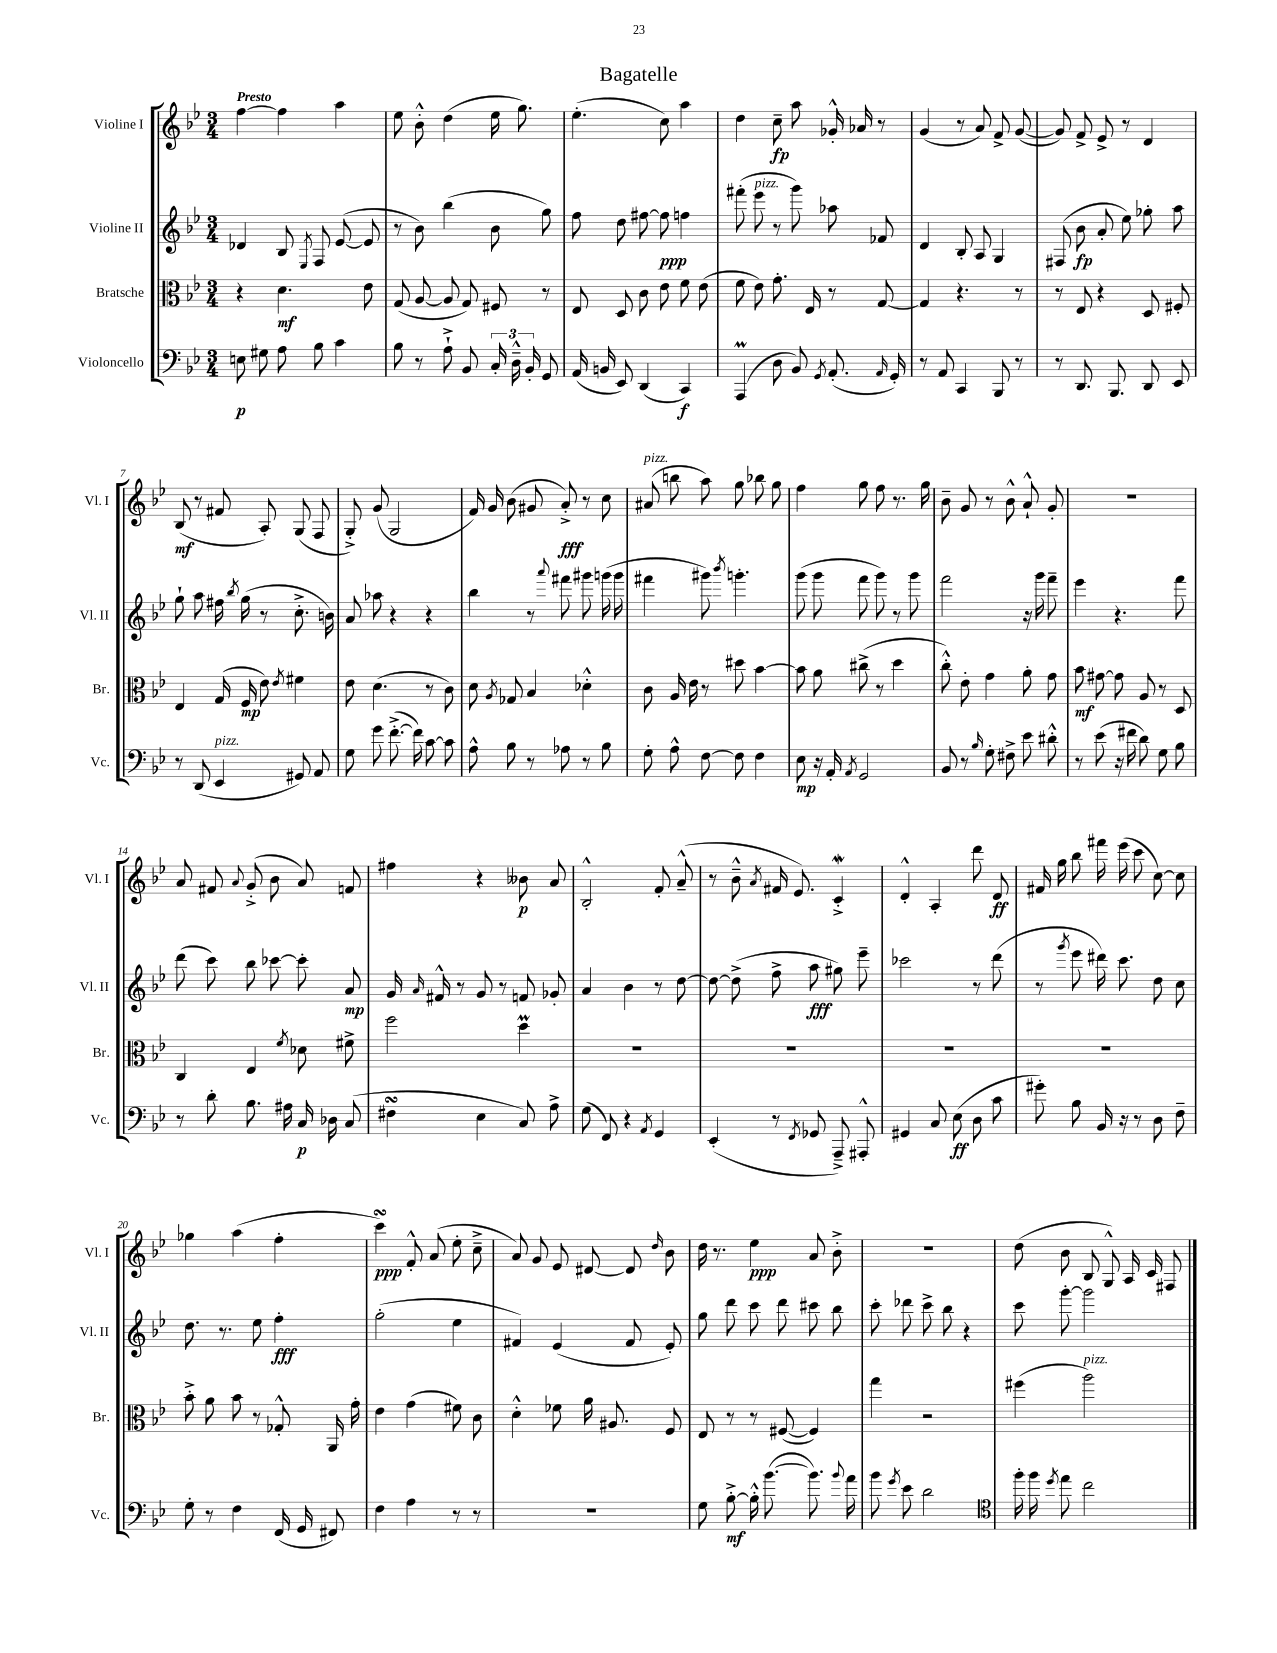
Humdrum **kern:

**kern	**dynam	**kern	**dynam	**kern	**dynam	**kern	**dynam
*part4	*part4	*part3	*part3	*part2	*part2	*part1	*part1
*staff4	*staff4	*staff3	*staff3	*staff2	*staff2	*staff1	*staff1
*I"Violoncello	*	*I"Bratsche	*	*I"Violine II	*	*I"Violine I	*
*I'Vc.	*	*I'Br.	*	*I'Vl. II	*	*I'Vl. I	*
*clefF4	*	*clefC3	*	*clefG2	*	*clefG2	*
*k[b-e-]	*	*k[b-e-]	*	*k[b-e-]	*	*k[b-e-]	*
*M3/4	*	*M3/4	*	*M3/4	*	*M3/4	*
=1	=1	=1	=1	=1	=1	=1	=1
!	!	!	!	!	!	!LO:TX:a:B:t=Presto	!
8En\	p	4r	.	4d-X/	.	[4ff\	.
8G#X\	.	.	.	.	.	.	.
8A\	.	4.d\	mf	8B-/	.	4ff\]	.
.	.	.	.	8qE-/	.	.	.
8B-\	.	.	.	8F/	.	.	.
4c\	.	.	.	([8e-/	.	4aa\	.
.	.	8e-\	.	8e-/]	.	.	.
=2	=2	=2	=2	=2	=2	=2	=2
8B-\	.	(8G/	.	8r	.	8ee-\	.
8r	.	[8A/	.	8b-\)	.	8b-'^^\	.
8A`^\	.	8A/]	.	(4bb-\	.	(4dd\	.
8BB-/	.	8G/)	.	.	.	.	.
24C'/	.	8F#X/	.	8b-\	.	16ee-\	.
24D~^^\	.	.	.	.	.	.	.
.	.	.	.	.	.	8.gg\)	.
24BB-'/	.	.	.	.	.	.	.
8GG/	.	8r	.	8gg\)	.	.	.
=3	=3	=3	=3	=3	=3	=3	=3
(16AA/	.	8E-/	.	8ff\	.	(4.ee-'\	.
16BBn/	.	.	.	.	.	.	.
8EE-/)	.	8D/	.	8dd\	.	.	.
(4DD/	.	8c\	.	[8ff#X\	.	.	.
.	.	8e-\	.	8ff#\]	ppp	8cc\)	.
4CC/)	f	8f\	.	4ffn\	.	4aa\	.
.	.	(8e-\	.	.	.	.	.
=4	=4	=4	=4	=4	=4	=4	=4
(4AAAm/	.	8f\	.	(8fff#X'\	.	4dd\	.
!	!	!	!	!LO:TX:a:i:t=pizz.	!	!	!
.	.	8e-\)	.	8eee-\	.	.	.
8D\	.	8.g'\	.	8r	.	8cc~\	fp
8BB-/)	.	.	.	8ggg\)	.	8aa\	.
.	.	16E-/	.	.	.	.	.
8qGG/	.	.	.	.	.	.	.
(8.AA'/	.	8r	.	8aa-X\	.	16g-X'^^/	.
.	.	.	.	.	.	16a-X/	.
.	.	[8G/	.	8f-X/	.	8r	.
16qqAA/	.	.	.	.	.	.	.
16GG'/)	.	.	.	.	.	.	.
=5	=5	=5	=5	=5	=5	=5	=5
8r	.	4G/]	.	4d/	.	(4g/	.
8AA/	.	.	.	.	.	.	.
4CC/	.	4.r	.	8B-'/	.	8r	.
.	.	.	.	8A/	.	8a/)	.
8BBB-/	.	.	.	4G/	.	8f^/	.
8r	.	8r	.	.	.	([8g/	.
=6	=6	=6	=6	=6	=6	=6	=6
8r	.	8r	.	(8F#X/	.	8g/])	.
8.DD/	.	8E-/	.	8b-\	fp	8f^/	.
.	.	4r	.	8a'/	.	8e-^/	.
8.BBB-/	.	.	.	.	.	.	.
.	.	.	.	8ee-\)	.	8r	.
8DD/	.	8D/	.	8gg-X'\	.	4d/	.
8EE-/	.	8F#X'/	.	8aa\	.	.	.
!!LO:LB:g=z
=7	=7	=7	=7	=7	=7	=7	=7
8r	.	4E-/	.	8gg`\	.	(8B-/	mf
(8DD/	.	.	.	8aa\	.	8r	.
!LO:TX:a:i:t=pizz.	!	!	!	!	!	!	!
4EE-/	.	(16G/	.	16ff#X\	.	8f#X/	.
.	.	.	.	8qbb-/	.	.	.
.	.	16F/	mp	(16gg\	.	.	.
.	.	8e-\)	.	8r	.	8A'/)	.
.	.	8qe-/	.	.	.	.	.
8GG#X/)	.	4f#X\	.	8.cc'^\	.	(8G/	.
8AA/	.	.	.	.	.	8F/	.
.	.	.	.	16bn\)	.	.	.
=8	=8	=8	=8	=8	=8	=8	=8
8G\	.	8e-\	.	8a/	.	8G'^/)	.
8g\	.	(4.d\	.	8aa-X\	.	(8g/	.
([8.f'^\	.	.	.	4r	.	2G/	.
16f\])	.	.	.	.	.	.	.
[8c\	.	8r	.	4r	.	.	.
8c\]	.	8c\)	.	.	.	.	.
=9	=9	=9	=9	=9	=9	=9	=9
8A^^\	.	8d\	.	4bb-\	.	16f/)	.
.	.	.	.	.	.	16g/	.
.	.	8qA/	.	.	.	.	.
8B-\	.	8G-X/	.	.	.	(8b-\	.
8r	.	4B-/	.	8r	.	8g#X/	.
.	.	.	.	8qqaaa/	.	.	.
8A-X\	.	.	.	8fff#X\	.	8a'^/)	fff
8r	.	4d-X'^^\	.	8ggg#X\	.	8r	.
8B-\	.	.	.	(16gggn\	.	8cc\	.
.	.	.	.	16ggg\	.	.	.
=10	=10	=10	=10	=10	=10	=10	=10
!	!	!	!	!	!	!LO:TX:a:i:t=pizz.	!
8G'\	.	8c\	.	4fff#X\	.	(8a#X/	.
8A^^\	.	16A/	.	.	.	8bbn\	.
.	.	16e-\	.	.	.	.	.
[8F\	.	8r	.	8ggg#X\)	.	8aa\)	.
.	.	.	.	8qbbb-/	.	.	.
8F\]	.	8dd#X\	.	4.gggn'\	.	8gg\	.
4F\	.	[4b-\	.	.	.	8bb-X\	.
.	.	.	.	.	.	8gg\	.
=11	=11	=11	=11	=11	=11	=11	=11
8E-\	mp	8b-\]	.	(8ggg\	.	4ff\	.
16r	.	8a\	.	8ggg\	.	.	.
16AA'/	.	.	.	.	.	.	.
8qAA/	.	.	.	.	.	.	.
2GG/	.	(8cc#X^\	.	8fff\	.	8gg\	.
.	.	8r	.	8ggg\)	.	8ff\	.
.	.	4dd\	.	8r	.	8.r	.
.	.	.	.	8ggg\	.	.	.
.	.	.	.	.	.	16gg\	.
=12	=12	=12	=12	=12	=12	=12	=12
8BB-/	.	8cc'^^\)	.	2fff\	.	8b-~\	.
8r	.	8e-'\	.	.	.	8g/	.
16qqB-/	.	.	.	.	.	.	.
8G'\	.	4g\	.	.	.	8r	.
8F#X^\	.	.	.	.	.	8b-^^\	.
8e-\	.	8a'\	.	16r	.	8a`^^/	.
.	.	.	.	16ggg\	.	.	.
8d#X'^^\	.	8g\	.	8fff~\	.	8g'/	.
=13	=13	=13	=13	=13	=13	=13	=13
8r	.	8b-\	mf	4eee-\	.	2.r	.
(8e-\	.	[8g#X\	.	.	.	.	.
16r	.	8g#\]	.	4.r	.	.	.
16f#X\	.	.	.	.	.	.	.
8d\)	.	8A/	.	.	.	.	.
8G\	.	8r	.	.	.	.	.
8B-\	.	8D/	.	8fff\	.	.	.
!!LO:LB:g=z
=14	=14	=14	=14	=14	=14	=14	=14
8r	.	4C/	.	(8ddd\	.	8a/	.
8d'\	.	.	.	8ccc\)	.	8f#X/	.
.	.	.	.	.	.	8qqa/	.
8.B-\	.	4E-/	.	8bb-\	.	(8g'^/	.
.	.	.	.	[8ccc-X\	.	8b-\	.
16A#X\	.	.	.	.	.	.	.
.	.	8qf/	.	.	.	.	.
16C/	p	8d-X\	.	8ccc-'\]	.	8a/)	.
16D-X\	.	.	.	.	.	.	.
(8C/	.	8f#X^\	.	8a/	mp	8fn/	.
=15	=15	=15	=15	=15	=15	=15	=15
4F#XsSsS\	.	2ff\	.	16g/	.	4ff#X\	.
.	.	.	.	16qqa/	.	.	.
.	.	.	.	16f#X^^/	.	.	.
.	.	.	.	8r	.	.	.
4E-\	.	.	.	8g/	.	4r	.
.	.	.	.	8r	.	.	.
8C/)	.	4ddm\	.	8fn/	.	8b--X\	p
8A^\	.	.	.	8g-X'/	.	8a/	.
=16	=16	=16	=16	=16	=16	=16	=16
(8G\	.	2.r	.	4a/	.	2B-'^^/	.
8FF/)	.	.	.	.	.	.	.
4r	.	.	.	4b-\	.	.	.
8qAA/	.	.	.	.	.	.	.
4GG/	.	.	.	8r	.	8f'/	.
.	.	.	.	[8dd\	.	(8a~^^/	.
=17	=17	=17	=17	=17	=17	=17	=17
(4EE-'/	.	2.r	.	8dd\_	.	8r	.
.	.	.	.	(8dd^\]	.	8b-~^^\	.
.	.	.	.	.	.	8qa/	.
8r	.	.	.	8ff^\	.	16f#X/	.
.	.	.	.	.	.	8.e-/)	.
8qFF/	.	.	.	.	.	.	.
8GG-X/	.	.	.	8aa\	fff	.	.
8AAA~^/)	.	.	.	8gg#X\)	.	4cW'^/	.
8AAA#X'^^/	.	.	.	8eee-~\	.	.	.
=18	=18	=18	=18	=18	=18	=18	=18
4GG#X/	.	2.r	.	2ccc-X\	.	4d'^^/	.
8C/	.	.	.	.	.	4A'/	.
(8E-\	ff	.	.	.	.	.	.
8D\	.	.	.	8r	.	8ddd\	.
8c\	.	.	.	(8ddd\	.	8d/	ff
=19	=19	=19	=19	=19	=19	=19	=19
8g#X'\)	.	2.r	.	8r	.	16f#X/	.
.	.	.	.	.	.	16gg\	.
.	.	.	.	8qggg/	.	.	.
8B-\	.	.	.	8eee-\	.	8bb-\	.
16BB-/	.	.	.	16ddd#X\)	.	16fff#X\	.
16r	.	.	.	8.ccc\	.	(16eee-\	.
8r	.	.	.	.	.	8ccc\	.
8D\	.	.	.	8dd\	.	[8cc\)	.
8F~\	.	.	.	8cc\	.	8cc\]	.
!!LO:LB:g=z
=20	=20	=20	=20	=20	=20	=20	=20
8G'\	.	8b-'^\	.	8.dd\	.	4gg-X\	.
8r	.	8a\	.	.	.	.	.
.	.	.	.	8.r	.	.	.
4F\	.	8b-\	.	.	.	(4aa\	.
.	.	8r	.	8ee-\	.	.	.
(16FF/	.	8G-X'^^/	.	4ff'\	fff	4ff'\	.
16GG/	.	.	.	.	.	.	.
8FF#X/)	.	16AA/	.	.	.	.	.
.	.	16g'\	.	.	.	.	.
=21	=21	=21	=21	=21	=21	=21	=21
4F\	.	4e-\	.	(2gg'\	.	4cccsSSS\)	ppp
4A\	.	(4g\	.	.	.	8f'^^/	.
.	.	.	.	.	.	(8a/	.
8r	.	8f#X\)	.	4ee-\	.	8ee-'\	.
8r	.	8c\	.	.	.	8cc~^\	.
=22	=22	=22	=22	=22	=22	=22	=22
2.r	.	4d'^^\	.	4f#X/)	.	8a/)	.
.	.	.	.	.	.	8g/	.
.	.	8f-X\	.	(4e-/	.	8e-/	.
.	.	16a\	.	.	.	[8d#X/	.
.	.	8.A#X/	.	.	.	.	.
.	.	.	.	8f#/	.	8d#/]	.
.	.	.	.	.	.	16qqdd/	.
.	.	8F/	.	8e-'/)	.	8b-\	.
=23	=23	=23	=23	=23	=23	=23	=23
8G\	.	8E-/	.	8gg\	.	16dd\	.
.	.	.	.	.	.	8.r	.
[8B-'^\	mf	8r	.	8ddd\	.	.	.
16B-'^^\]	.	8r	.	8ccc\	.	4ee-\	ppp
([8.b-\	.	.	.	.	.	.	.
.	.	([8F#X/	.	8ddd\	.	.	.
8.b-\])	.	4F#/])	.	8ccc#X\	.	8a/	.
.	.	.	.	8bb-\	.	8b-'^\	.
8qqb-/	.	.	.	.	.	.	.
16a\	.	.	.	.	.	.	.
=24	=24	=24	=24	=24	=24	=24	=24
8b-\	.	4gg\	.	8ccc'\	.	2.r	.
8qg/	.	.	.	.	.	.	.
8e-\	.	.	.	8ddd-X\	.	.	.
2d\	.	2r	.	8ccc^\	.	.	.
.	.	.	.	8bb-\	.	.	.
.	.	.	.	4r	.	.	.
=25	=25	=25	=25	=25	=25	=25	=25
*clefC4	*	*	*	*	*	*	*
16ff'\	.	(4ff#X\	.	8ccc\	.	(8dd\	.
16ff\	.	.	.	.	.	.	.
8qdd/	.	.	.	.	.	.	.
8ee-\	.	.	.	[8ggg'\	.	8b-\	.
!	!	!LO:TX:a:i:t=pizz.	!	!	!	!	!
2cc\	.	2aa\)	.	2ggg\]	.	8B-/	.
.	.	.	.	.	.	8G^^/)	.
.	.	.	.	.	.	16A/	.
.	.	.	.	.	.	16c/	.
.	.	.	.	.	.	8F#X/	.
==	==	==	==	==	==	==	==
*-	*-	*-	*-	*-	*-	*-	*-
